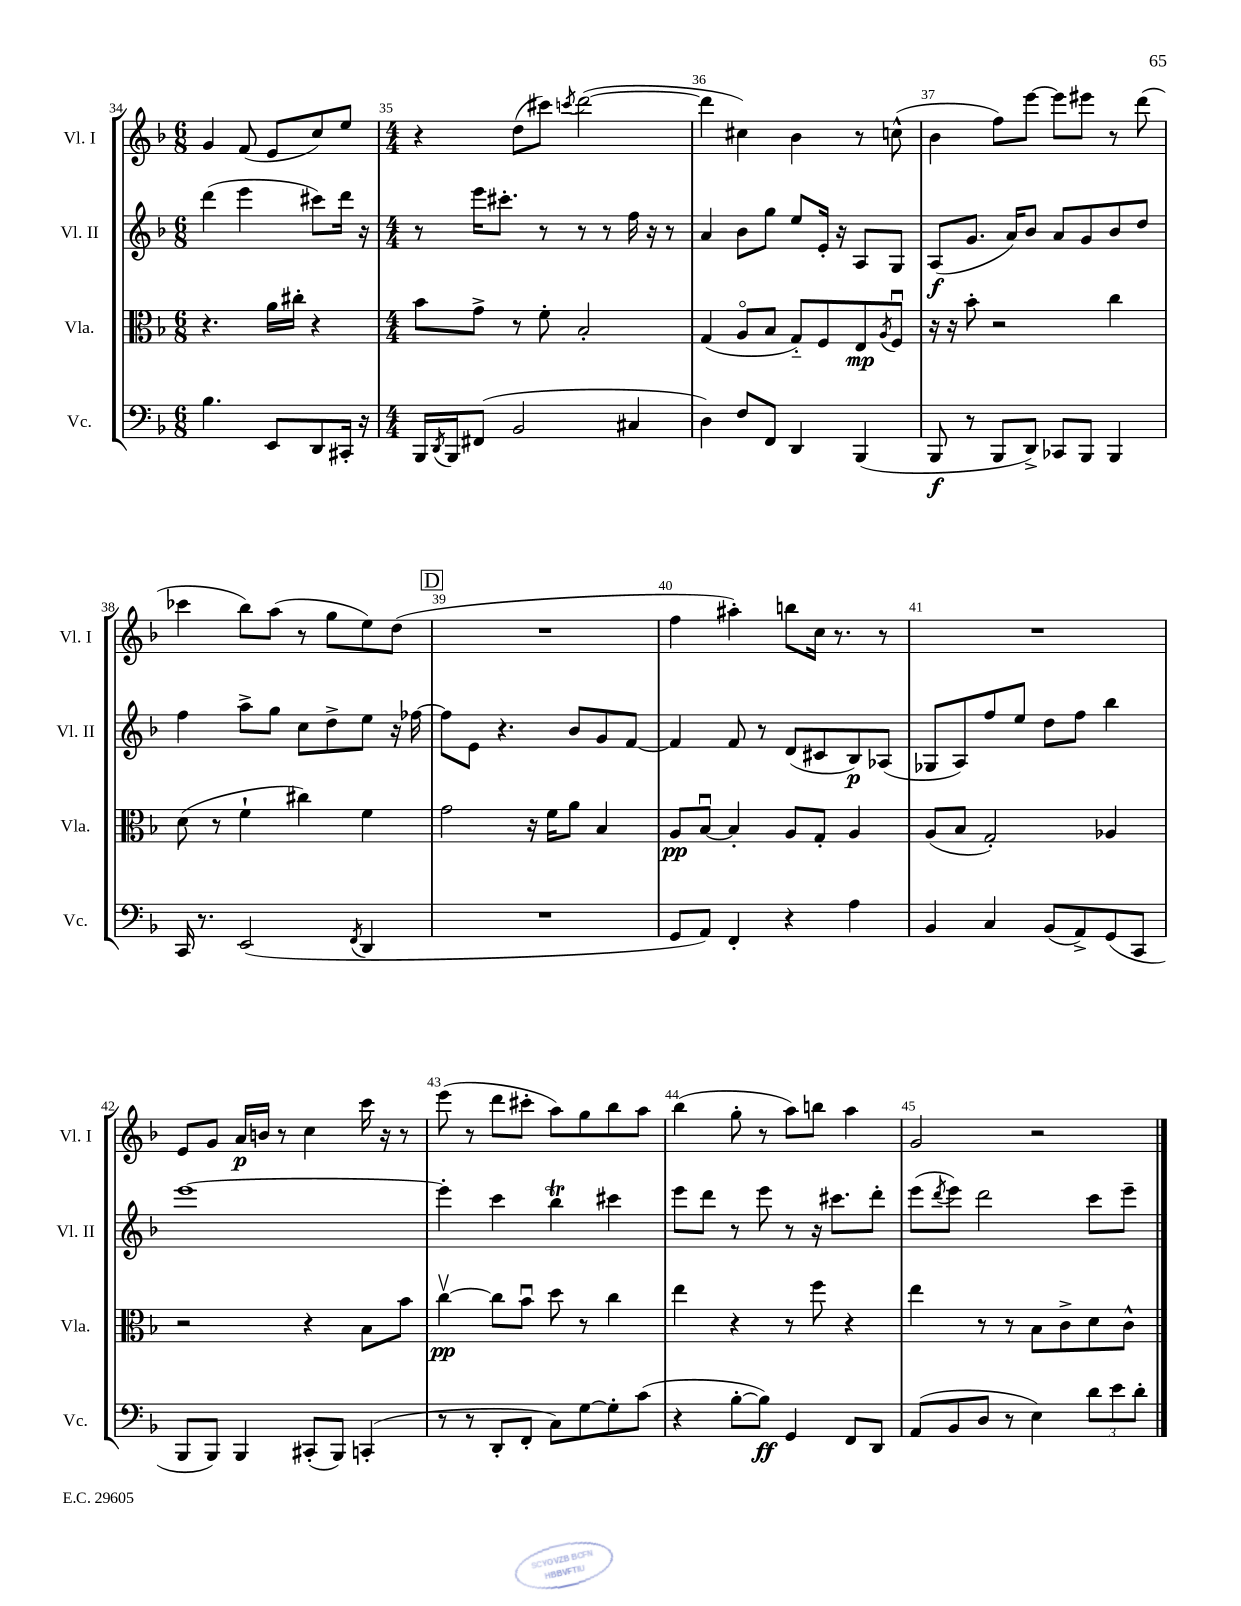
<<
\new StaffGroup <<
\new Staff = "s0" \with { instrumentName = "Vl. I" shortInstrumentName = "Vl. I" } {
    \clef treble \key f \major \numericTimeSignature \time 6/8
    g'4 f'8( e'8 c''8) e''8 |
    \numericTimeSignature \time 4/4 r4 d''8( cis'''8) \acciaccatura { c'''8 } d'''2~( |
    d'''4 cis''4) bes'4 r8 c''8-^( |
    bes'4 f''8) e'''8~ e'''8 eis'''8 r8 d'''8( |
    ces'''4 bes''8) a''8( r8 g''8 e''8) d''8( |
    \mark \markup { \box "D" } R1 |
    f''4 ais''4-.) b''8 c''16 r8. r8 |
    R1 |
    e'8 g'8 a'16\p b'16 r8 c''4 c'''16 r16 r8 |
    e'''8( r8 d'''8 cis'''8-. a''8) g''8 bes''8 a''8 |
    bes''4( g''8-. r8 a''8) b''8 a''4 |
    g'2 r2 \bar "|." |
}
\new Staff = "s1" \with { instrumentName = "Vl. II" shortInstrumentName = "Vl. II" } {
    \clef treble \key f \major \numericTimeSignature \time 6/8
    d'''4( e'''4 cis'''8) d'''16 r16 |
    \numericTimeSignature \time 4/4 r8 e'''16 cis'''8.-. r8 r8 r8 f''16 r16 r8 |
    a'4 bes'8 g''8 e''8 e'16-. r16 a8 g8 |
    a8\f( g'8. a'16) bes'8 a'8 g'8 bes'8 d''8 |
    f''4 a''8-> g''8 c''8 d''8-> e''8 r16 fes''16~ |
    \mark \markup { \box "D" } fes''8 e'8 r4. bes'8 g'8 f'8~ |
    f'4 f'8 r8 d'8( cis'8 bes8\p) aes8( |
    ges8 a8) f''8 e''8 d''8 f''8 bes''4 |
    e'''1~ |
    e'''4-. c'''4 bes''4\trill cis'''4 |
    e'''8 d'''8 r8 e'''8 r8 r16 cis'''8. d'''8-. |
    e'''8( \acciaccatura { d'''8 } e'''8) d'''2 c'''8 e'''8-- \bar "|." |
}
\new Staff = "s2" \with { instrumentName = "Vla." shortInstrumentName = "Vla." } {
    \clef alto \key f \major \numericTimeSignature \time 6/8
    r4. a'16 cis''16-. r4 |
    \numericTimeSignature \time 4/4 bes'8 g'8-> r8 f'8-. bes2-. |
    g4( a8\flageolet bes8 g8-_) f8 e8\mp \acciaccatura { a8 } f8\downbow |
    r16 r16 bes'8-. r2 c''4 |
    d'8( r8 f'4-! cis''4) f'4 |
    \mark \markup { \box "D" } g'2 r16 f'16 a'8 bes4 |
    a8\pp bes8~\downbow bes4-. a8 g8-. a4 |
    a8( bes8 g2-.) aes4 |
    r2 r4 bes8 bes'8 |
    c''4~\upbow\pp c''8 bes'8\downbow d''8 r8 c''4 |
    e''4 r4 r8 f''8 r4 |
    e''4 r8 r8 bes8 c'8-> d'8 c'8-^ \bar "|." |
}
\new Staff = "s3" \with { instrumentName = "Vc." shortInstrumentName = "Vc." } {
    \clef bass \key f \major \numericTimeSignature \time 6/8
    bes4. e,8 d,8 cis,16-. r16 |
    \numericTimeSignature \time 4/4 bes,,16 \acciaccatura { d,8 } bes,,16 fis,8( bes,2 cis4 |
    d4) f8 f,8 d,4 bes,,4( |
    bes,,8\f r8 bes,,8 d,8->) ces,8 bes,,8 bes,,4 |
    c,16 r8. e,2( \acciaccatura { f,8 } d,4 |
    \mark \markup { \box "D" } R1 |
    g,8 a,8) f,4-. r4 a4 |
    bes,4 c4 bes,8( a,8->) g,8( c,8 |
    bes,,8 bes,,8) bes,,4 cis,8-.( bes,,8) c,4-.( |
    r8 r8 d,8-. f,8-. c8) g8~ g8-. c'8( |
    r4 bes8~-. bes8\ff) g,4 f,8 d,8 |
    a,8( bes,8 d8 r8 e4) \tuplet 3/2 { d'8 e'8 d'8-. } \bar "|." |
}
>>
>>
\layout { \context { \Score currentBarNumber = #34 \override BarNumber.break-visibility = ##(#f #t #t) barNumberVisibility = #all-bar-numbers-visible } }
